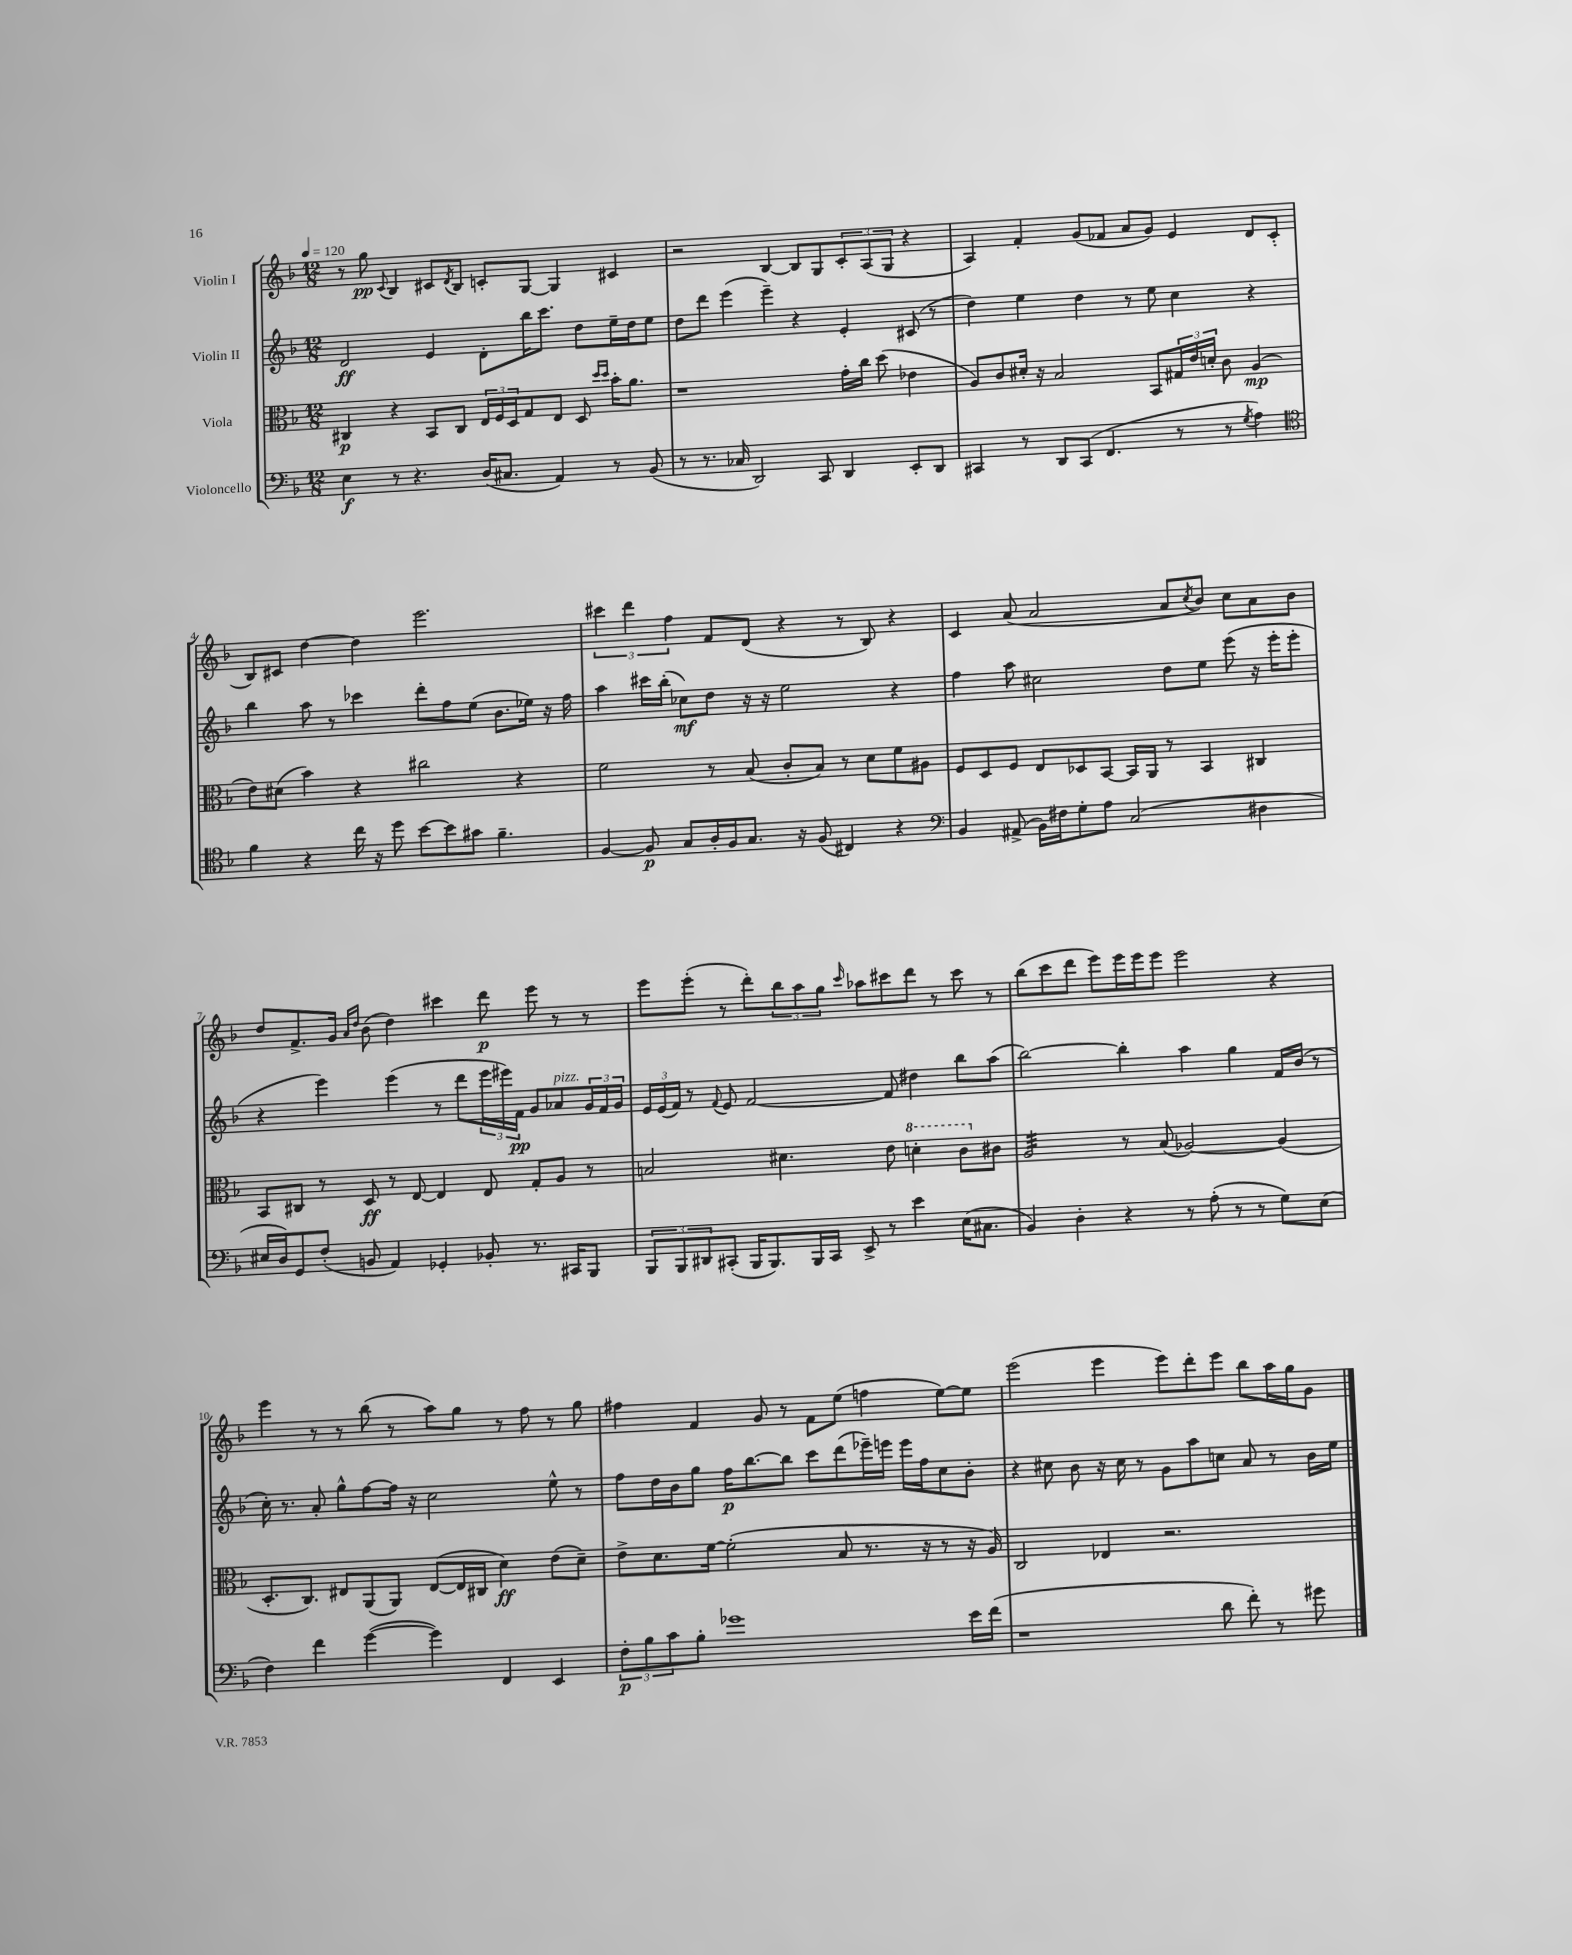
<<
\new StaffGroup <<
\new Staff = "s0" \with { instrumentName = "Violin I" } {
    \clef treble \key f \major \numericTimeSignature \time 12/8 \tempo 4 = 120
    r8 g''8\pp \appoggiatura { c'8 } bes4 cis'8 \acciaccatura { d'8 } bes8 c'8-. g8~ g4 cis'4 |
    r2 bes4~ bes8 g8 \tuplet 3/2 { c'8-. a8( g8 } r4 |
    a4) f'4-. g'8( fes'8 a'8 g'8) e'4 d'8 c'8-.( |
    bes8) cis'8 d''4~ d''4 e'''2. |
    \tuplet 3/2 { cis'''4 d'''4 f''4 } f'8 d'8( r4 r8 bes8) r4 |
    c'4 a'8( a'2 a'8 \acciaccatura { c''8 } bes'8) c''8 a'8 bes'8 |
    d''8 f'8.-> g'16 \grace { a'16 d''16 } bes'8( d''4) cis'''4 d'''8\p e'''8 r8 r8 |
    e'''8 e'''8-.( r8 d'''8-.) \tuplet 3/2 { bes''8 a''8 g''8 } \grace { c'''16 } aes''8 cis'''8 d'''8 r8 cis'''8 r8 |
    bes''8( c'''8 d'''8 e'''8) e'''16 e'''16 e'''8 e'''2 r4 |
    e'''4 r8 r8 bes''8( r8 a''8) g''8 r8 f''8 r8 g''8 |
    fis''4 f'4 g'8 r8 f'8 e''8( f''4 e''8~) e''8 |
    e'''2( e'''4 e'''8) d'''8-. e'''8 bes''8 a''16 g''16 g'8 \bar "|." |
}
\new Staff = "s1" \with { instrumentName = "Violin II" } {
    \clef treble \key f \major \numericTimeSignature \time 12/8
    d'2\ff e'4 d'8-. bes''16 c'''8. d''8 e''16-- d''16 e''8 |
    d''8 d'''8 e'''4( e'''4--) r4 e'4-. cis'8( r8 |
    d''4) e''4 d''4 r8 e''8 c''4 r4 |
    bes''4 a''8 r8 ces'''4 d'''8-. f''8 e''8( bes'8. ees''16) r16 f''16 |
    a''4 cis'''16 bes''16-.( ces''8\mf) d''8 r16 r16 e''2 r4 |
    f''4 a''8 cis''2 d''8 e''8 e'''8( r16 e'''16-. e'''8-. |
    r4 e'''4) e'''4( r8 d'''8 \tuplet 3/2 { e'''16 eis'''16) f'16\pp } g'8 aes'8^\markup { \italic "pizz." } \tuplet 3/2 { g'16 f'16 g'16 } |
    \tuplet 3/2 { e'16 e'16( f'16) } r8 \appoggiatura { f'8 } e'8 f'2~ f'8 dis''4 bes''8 a''8( |
    bes''2~) bes''4-. a''4 g''4 f'16 bes'16( r8 |
    c''16-.) r8. a'8-. g''8-^ f''8~ f''16 r16 c''2 e''8-^ r8 |
    f''8 d''16 bes'16 g''8 f''16\p bes''8.~ bes''8 c'''8 d'''8( ees'''16--) e'''16 e'''16 f''16 c''8 bes'8-. |
    r4 cis''8 bes'8 r16 cis''16 r8 g'8 a''8 c''8 a'8 r8 bes'16 e''16 \bar "|." |
}
\new Staff = "s2" \with { instrumentName = "Viola" } {
    \clef alto \key f \major \numericTimeSignature \time 12/8
    cis4\p r4 bes,8 cis8 \tuplet 3/2 { e16 f16 d16 } g8 e8 d8 \grace { d''16 d''16 } bes'16-. a'8. |
    r1 g'16-. c''16 d''8( ees'4 |
    a8) c'8 dis'16-. r16 bes2 bes,8 \tuplet 3/2 { gis16 e'16 d'16-. } c'8 a4\mp( |
    e'8) dis'8( bes'4) r4 cis''2 r4 |
    f'2 r8 bes8( c'8-. bes8) r8 d'8 f'8 ais8 |
    f8 d8 f8 e8 des8 bes,8~ bes,16 a,16 r8 bes,4 cis4 |
    bes,8 cis8 r8 d8\ff r8 e8~ e4 e8 g8-. a8 r8 |
    b2 dis'4. e'8 \ottava #1 d''!4-. c''8 \ottava #0 cis'8 |
    a2:32 r8 bes8( aes2~) aes4( |
    d8.-. c8.) eis8 a,8( a,8) eis8~( eis16 cis16 d'4\ff) e'8( d'8--) |
    e'8-> d'8. f'16~ f'2-.( bes8 r8. r16 r8 r16 a16) |
    c2 ees4 r2. \bar "|." |
}
\new Staff = "s3" \with { instrumentName = "Violoncello" } {
    \clef bass \key f \major \numericTimeSignature \time 12/8
    e4\f r8 r4. d16( cis8. a,4) r8 bes,8( |
    r8 r8. ces16 d,2) c,8 d,4 e,8-. d,8 |
    cis,4 r8 d,8 cis,8( f,4. r8 r8 \acciaccatura { g8 } a4) |
    \clef tenor f'4 r4 c''16 r16 d''8 bes'8~ bes'8 gis'8 f'4.-- |
    f4~ f8\p g8 a16-. f16 g8. r16 f8( cis4) r4 |
    \clef bass bes,4 ais,8->( bes,16) fis16 g8-. a8 c2( dis4 |
    eis16 d16) g,8 f8-.( b,8 a,4) ges,4-. bes,8-. r8. cis,16 bes,,8 |
    \tuplet 3/2 { bes,,8 bes,,8 dis,8 } cis,8-.( bes,,16 bes,,8.) bes,,16 cis,16 e,8-> r8 e'4 e16( cis8. |
    bes,4) d4-. r4 r8 a8-.( r8 r8 g8) e8( |
    f4) f'4 g'4~( g'4) f,4 e,4 |
    \tuplet 3/2 { f8-.\p bes8 c'8 } bes8-. ges'1 e'16 f'16( |
    r1 d'8 f'8-.) r8 gis'8 \bar "|." |
}
>>
>>
